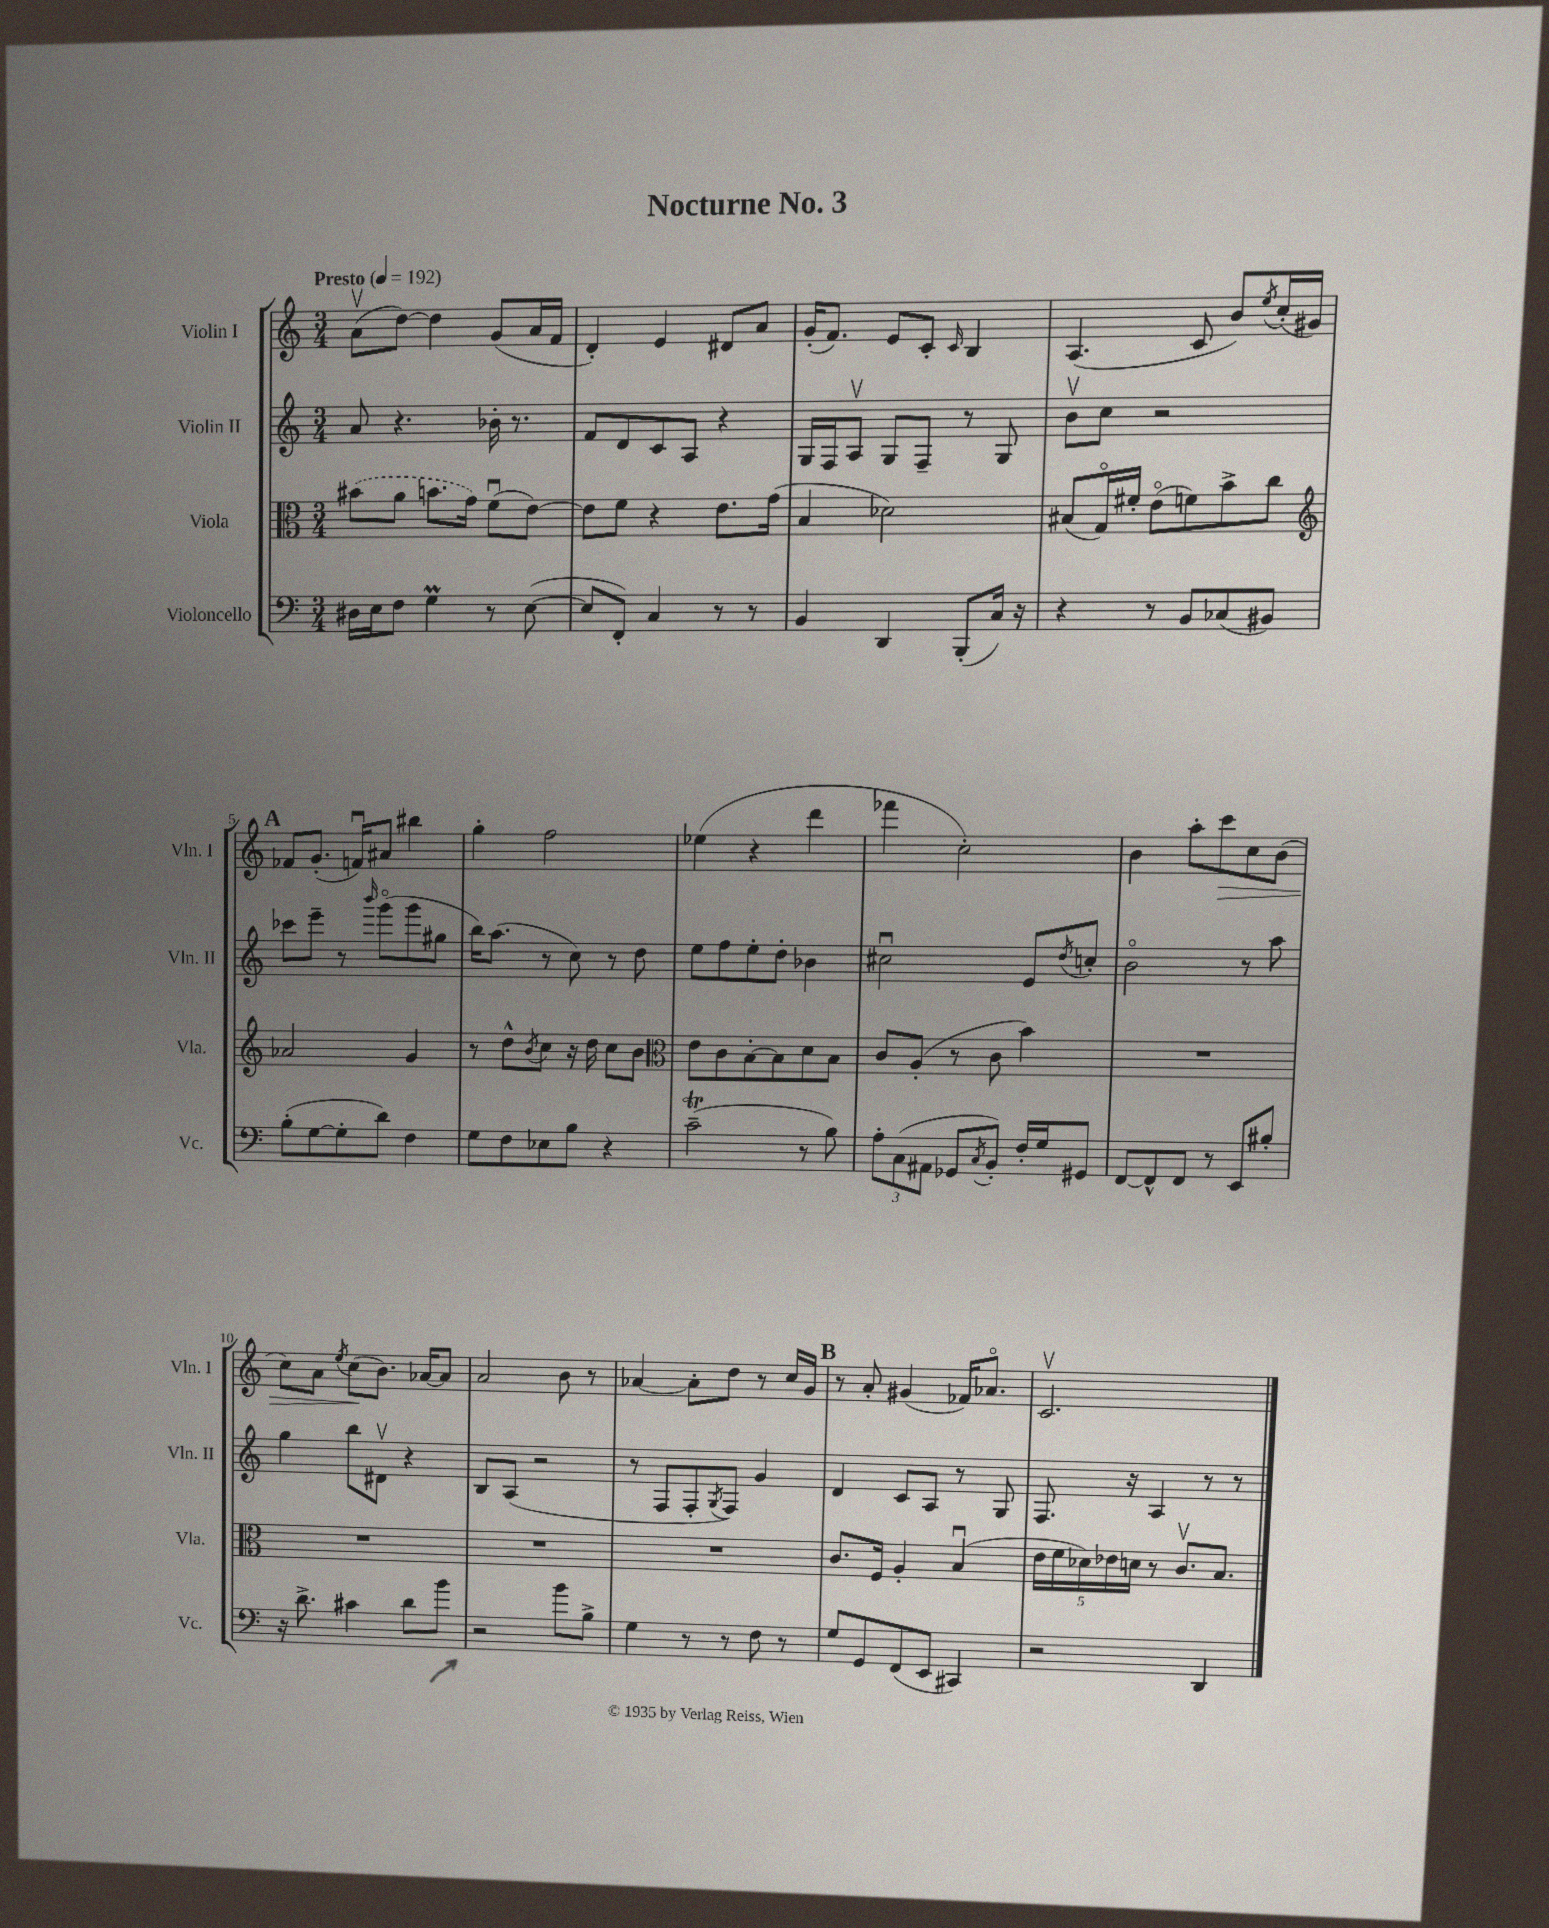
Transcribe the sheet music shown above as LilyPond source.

\header { title = "Nocturne No. 3" }
<<
\new StaffGroup <<
\new Staff = "s0" \with { instrumentName = "Violin I" shortInstrumentName = "Vln. I" } {
    \clef treble \key c \major \numericTimeSignature \time 3/4 \tempo "Presto" 4 = 192
    a'8\upbow( d''8~) d''4 g'8( a'16 f'16 |
    d'4-.) e'4 dis'8 a'8 |
    g'16-.( f'8.) e'8 c'8-. \grace { c'16 } b4 |
    a4.( c'8 b'8) \acciaccatura { e''8 } c''16-.( gis'16) |
    \mark \markup { \bold "A" } fes'8 g'8.-.( f'16\downbow) ais'8 bis''4 |
    g''4-. f''2 |
    ees''4( r4 d'''4 |
    fes'''4 c''2-.) |
    b'4 a''8-. c'''8\> c''8 b'8( |
    c''8) a'8 \acciaccatura { e''8 } c''8\!( b'8.) aes'16~ aes'8 |
    a'2 b'8 r8 |
    aes'4~ aes'8-. d''8 r8 c''16 g'16 |
    \mark \markup { \bold "B" } r8 a'8-. gis'4( fes'16) aes'8.\flageolet |
    c'2.\upbow \bar "|." |
}
\new Staff = "s1" \with { instrumentName = "Violin II" shortInstrumentName = "Vln. II" } {
    \clef treble \key c \major \numericTimeSignature \time 3/4
    a'8 r4. bes'16-. r8. |
    f'8 d'8 c'8 a8 r4 |
    g16 f16 a8\upbow g8 f8-- r8 g8 |
    b'8\upbow c''8 r2 |
    \mark \markup { \bold "A" } ces'''8 e'''8-- r8 \grace { b'''16 } g'''8\flageolet( g'''8 gis''8 |
    b''16) a''8.( r8 c''8) r8 d''8 |
    e''8 f''8 e''8-. d''8-. bes'4 |
    cis''2\downbow e'8 \acciaccatura { d''8 } c''8-. |
    b'2\flageolet r8 a''8 |
    g''4 b''8 dis'8\upbow r4 |
    b8 a8( r2 |
    r8 f8 f8-. \acciaccatura { g8 } f8) g'4 |
    \mark \markup { \bold "B" } d'4 c'8 a8 r8 g8 |
    f8. r16 a4 r8 r8 \bar "|." |
}
\new Staff = "s2" \with { instrumentName = "Viola" shortInstrumentName = "Vla." } {
    \clef alto \key c \major \numericTimeSignature \time 3/4
    \once \slurDashed bis'8( a'8 b'8. g'16) f'8\downbow( e'8~) |
    e'8 f'8 r4 e'8. g'16( |
    b4 des'2) |
    bis8( g16\flageolet) fis'16-. e'8\flageolet( f'8) b'8-> c''8 |
    \mark \markup { \bold "A" } \clef treble aes'2 g'4 |
    r8 d''8-^ \acciaccatura { b'8 } c''8 r16 d''16 c''8 b'8 |
    \clef alto e'8 c'8 b8~-. b8 d'8 b8 |
    c'8 a8-.( r8 c'8 b'4) |
    R2. |
    R2. |
    R2. |
    R2. |
    \mark \markup { \bold "B" } c'8. f16 a4-. b4\downbow( |
    \tuplet 5/4 { e'16 f'16 des'16) ees'16 d'16 } r8 c'8.\upbow b8. \bar "|." |
}
\new Staff = "s3" \with { instrumentName = "Violoncello" shortInstrumentName = "Vc." } {
    \clef bass \key c \major \numericTimeSignature \time 3/4
    dis16 e16 f8 g4\prall r8 e8~( |
    e8 f,8-.) c4 r8 r8 |
    b,4 d,4 b,,8-.( c16) r16 |
    r4 r8 b,8 ces8( bis,8) |
    \mark \markup { \bold "A" } b8-.( g8~ g8-. d'8) f4 |
    g8 f8 ees8 b8 r4 |
    c'2--\trill( r8 b8) |
    \tuplet 3/2 { a8-. c8( ais,8 } ges,8 \acciaccatura { c8 } b,8-.) f16-. g16 gis,8 |
    f,8~ f,8-^ f,8 r8 e,8 bis8-. |
    r16 d'8.-> cis'4 d'8 b'8 |
    r2 b'8 b8-> |
    g4 r8 r8 f8 r8 |
    \mark \markup { \bold "B" } g8 g,8 f,8( e,8 cis,4) |
    r2 d,4 \bar "|." |
}
>>
>>
